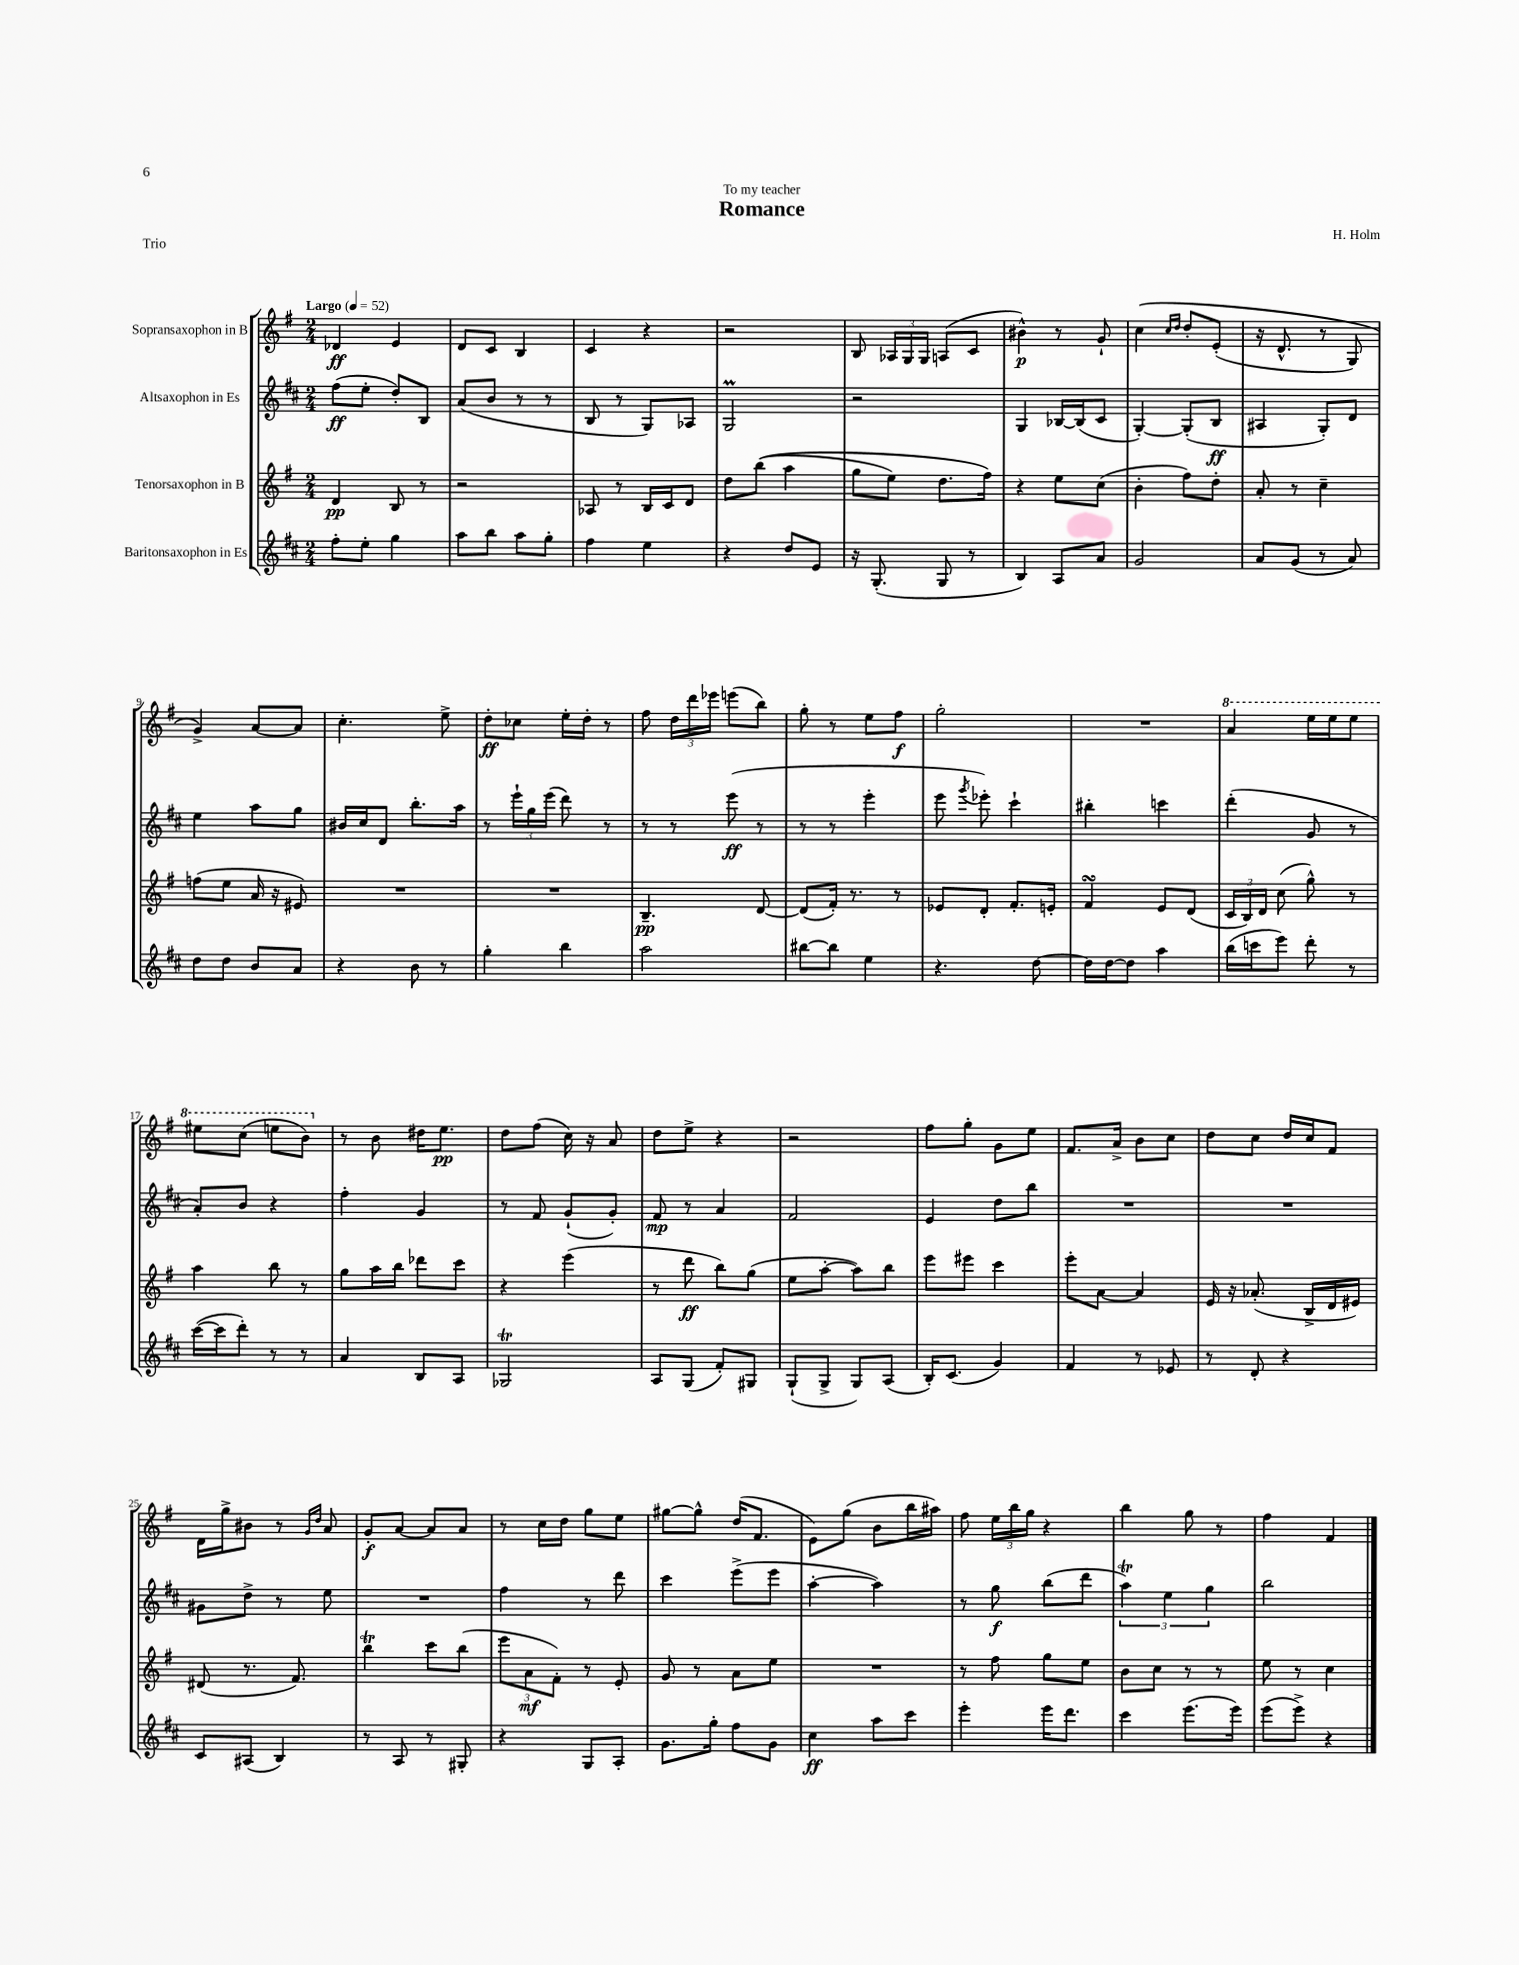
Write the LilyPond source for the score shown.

\header { title = "Romance" composer = "H. Holm" dedication = "To my teacher" piece = "Trio" }
<<
\new StaffGroup <<
\new Staff = "s0" \with { instrumentName = "Sopransaxophon in B" } {
    \clef treble \key g \major \numericTimeSignature \time 2/4 \tempo "Largo" 4 = 52
    \autoBeamOff des'4\ff e'4 |
    d'8[ c'8] b4 |
    c'4 r4 |
    r2 |
    b8 \tuplet 3/2 { aes16[ g16 g16] } a8[( c'8] |
    bis'4-^\p) r8 g'8-! |
    c''4\( \grace { c''16[ d''16] } d''8[-. e'8]-.( |
    r16 d'8.-^ r8 g8) |
    g'4->\) a'8[~ a'8] |
    c''4.-. e''8-> |
    d''8[-.\ff ces''8] e''16[-. d''16]-. r8 |
    fis''8 \tuplet 3/2 { d''16[ d'''16 ees'''16] } e'''8[( b''8]) |
    g''8-. r8 e''8[ fis''8]\f |
    g''2-. |
    R2 |
    \ottava #1 a''4 e'''16[ e'''16 e'''8] |
    eis'''8[ c'''8]( e'''8[ b''8]) \ottava #0 |
    r8 b'8 dis''16[ e''8.]\pp |
    d''8[ fis''8]( c''16) r16 a'8 |
    d''8[ e''8]-> r4 |
    r2 |
    fis''8[ g''8]-. g'8[ e''8] |
    fis'8.[ a'16]-> b'8[ c''8] |
    d''8[ c''8] d''16[ c''16 fis'8] |
    d'16[ g''16-> bis'8] r8 \grace { g'16[ d''16] } a'8 |
    g'8[-.\f a'8]~ a'8[ a'8] |
    r8 c''16[ d''16] g''8[ e''8] |
    gis''8[~ gis''8]-^ d''16[( fis'8.] |
    e'8[) g''8]( b'8[ b''16 ais''16]) |
    fis''8 \tuplet 3/2 { e''16[ b''16 g''16] } r4 |
    b''4 g''8 r8 |
    fis''4 fis'4 \bar "|." |
}
\new Staff = "s1" \with { instrumentName = "Altsaxophon in Es" } {
    \clef treble \key d \major \numericTimeSignature \time 2/4
    \autoBeamOff fis''8[\ff( e''8]-. d''8[-.) b8] |
    a'8[( b'8] r8 r8 |
    b8 r8 g8[) aes8] |
    g2\prall |
    r2 |
    g4 bes16[~ bes16( cis'8] |
    g4~-.) g8[-.( b8]\ff |
    ais4 g8[-.) d'8] |
    e''4 a''8[ g''8] |
    bis'16[ cis''16 d'8] b''8.[-. a''16] |
    r8 \tuplet 3/2 { e'''16[-! g''16 e'''16]( } d'''8) r8 |
    r8 r8 e'''8\ff( r8 |
    r8 r8 e'''4-. |
    e'''8 \acciaccatura { g'''8 } ees'''8-.) cis'''4-! |
    bis''4-. c'''4 |
    d'''4-.( g'8 r8 |
    a'8[-.) b'8] r4 |
    fis''4-. g'4 |
    r8 fis'8 g'8[-!( g'8]-.) |
    fis'8\mp r8 a'4 |
    fis'2 |
    e'4 d''8[ b''8] |
    R2 |
    R2 |
    gis'8[ d''8]-> r8 e''8 |
    R2 |
    fis''4 r8 d'''8 |
    cis'''4 e'''8[->( e'''8] |
    a''4~-. a''4) |
    r8 g''8\f b''8[( d'''8] |
    \tuplet 3/2 { a''4\trill) e''4 g''4 } |
    b''2 \bar "|." |
}
\new Staff = "s2" \with { instrumentName = "Tenorsaxophon in B" } {
    \clef treble \key g \major \numericTimeSignature \time 2/4
    \autoBeamOff d'4\pp b8 r8 |
    r2 |
    aes8 r8 b16[ c'16 d'8] |
    d''8[ b''8](\( a''4 |
    g''8[ e''8]) d''8.[ fis''16]\) |
    r4 e''8[ c''8]( |
    b'4-. fis''8[) d''8]-. |
    a'8-. r8 c''4-- |
    f''8[( e''8] a'16 r16 eis'8) |
    R2 |
    R2 |
    b4.--\pp d'8~ |
    d'8[( fis'16]-.) r8. r8 |
    ees'8[ d'8]-. fis'8.[-. e'16]-. |
    fis'4\turn e'8[ d'8]( |
    \tuplet 3/2 { c'16[ b16) d'16] } c''8( g''8-^) r8 |
    a''4 b''8 r8 |
    g''8[ a''16 b''16] des'''8[ c'''8] |
    r4 e'''4( |
    r8 d'''8\ff b''8[) g''8]( |
    e''8[ a''8]~-. a''8[) b''8] |
    e'''8[ eis'''8] c'''4 |
    e'''8[-. a'8]~ a'4 |
    e'16 r16 aes'8.-.( b16[-> d'16 eis'16]) |
    dis'8( r8. fis'8.) |
    b''4\trill c'''8[ b''8]( |
    \tuplet 3/2 { e'''8[ a'8\mf fis'8]-.) } r8 e'8-. |
    g'8 r8 a'8[ e''8] |
    R2 |
    r8 fis''8 g''8[ e''8] |
    b'8[ c''8] r8 r8 |
    e''8 r8 c''4 \bar "|." |
}
\new Staff = "s3" \with { instrumentName = "Baritonsaxophon in Es" } {
    \clef treble \key d \major \numericTimeSignature \time 2/4
    \autoBeamOff fis''8[-. e''8]-. g''4 |
    a''8[ b''8] a''8[ g''8]-. |
    fis''4 e''4 |
    r4 d''8[ e'8] |
    r16 g8.-.( g8 r8 |
    b4) a8[ a'8] |
    g'2 |
    a'8[ g'8]( r8 a'8) |
    d''8[ d''8] b'8[ a'8] |
    r4 b'8 r8 |
    g''4-. b''4 |
    a''2 |
    bis''8[~ bis''8] e''4 |
    r4. d''8~ |
    d''16[ d''16~ d''8] a''4 |
    b''16[( c'''16 e'''8]) d'''8-. r8 |
    cis'''16[~( cis'''16 d'''8]-.) r8 r8 |
    a'4 b8[ a8] |
    ges2\trill |
    a8[ g8]( fis'8[-.) gis8] |
    g8[-!( g8]-> g8[) a8]( |
    b16[-.) cis'8.]( g'4) |
    fis'4 r8 ees'8 |
    r8 d'8-. r4 |
    cis'8[ ais8]( b4) |
    r8 a8 r8 gis8-. |
    r4 g8[ a8]-. |
    g'8.[ g''16]-. fis''8[ g'8] |
    cis''4\ff a''8[ cis'''8] |
    e'''4-. e'''16[ d'''8.] |
    cis'''4 e'''8.[( e'''16]) |
    e'''8[( e'''8]->) r4 \bar "|." |
}
>>
>>
